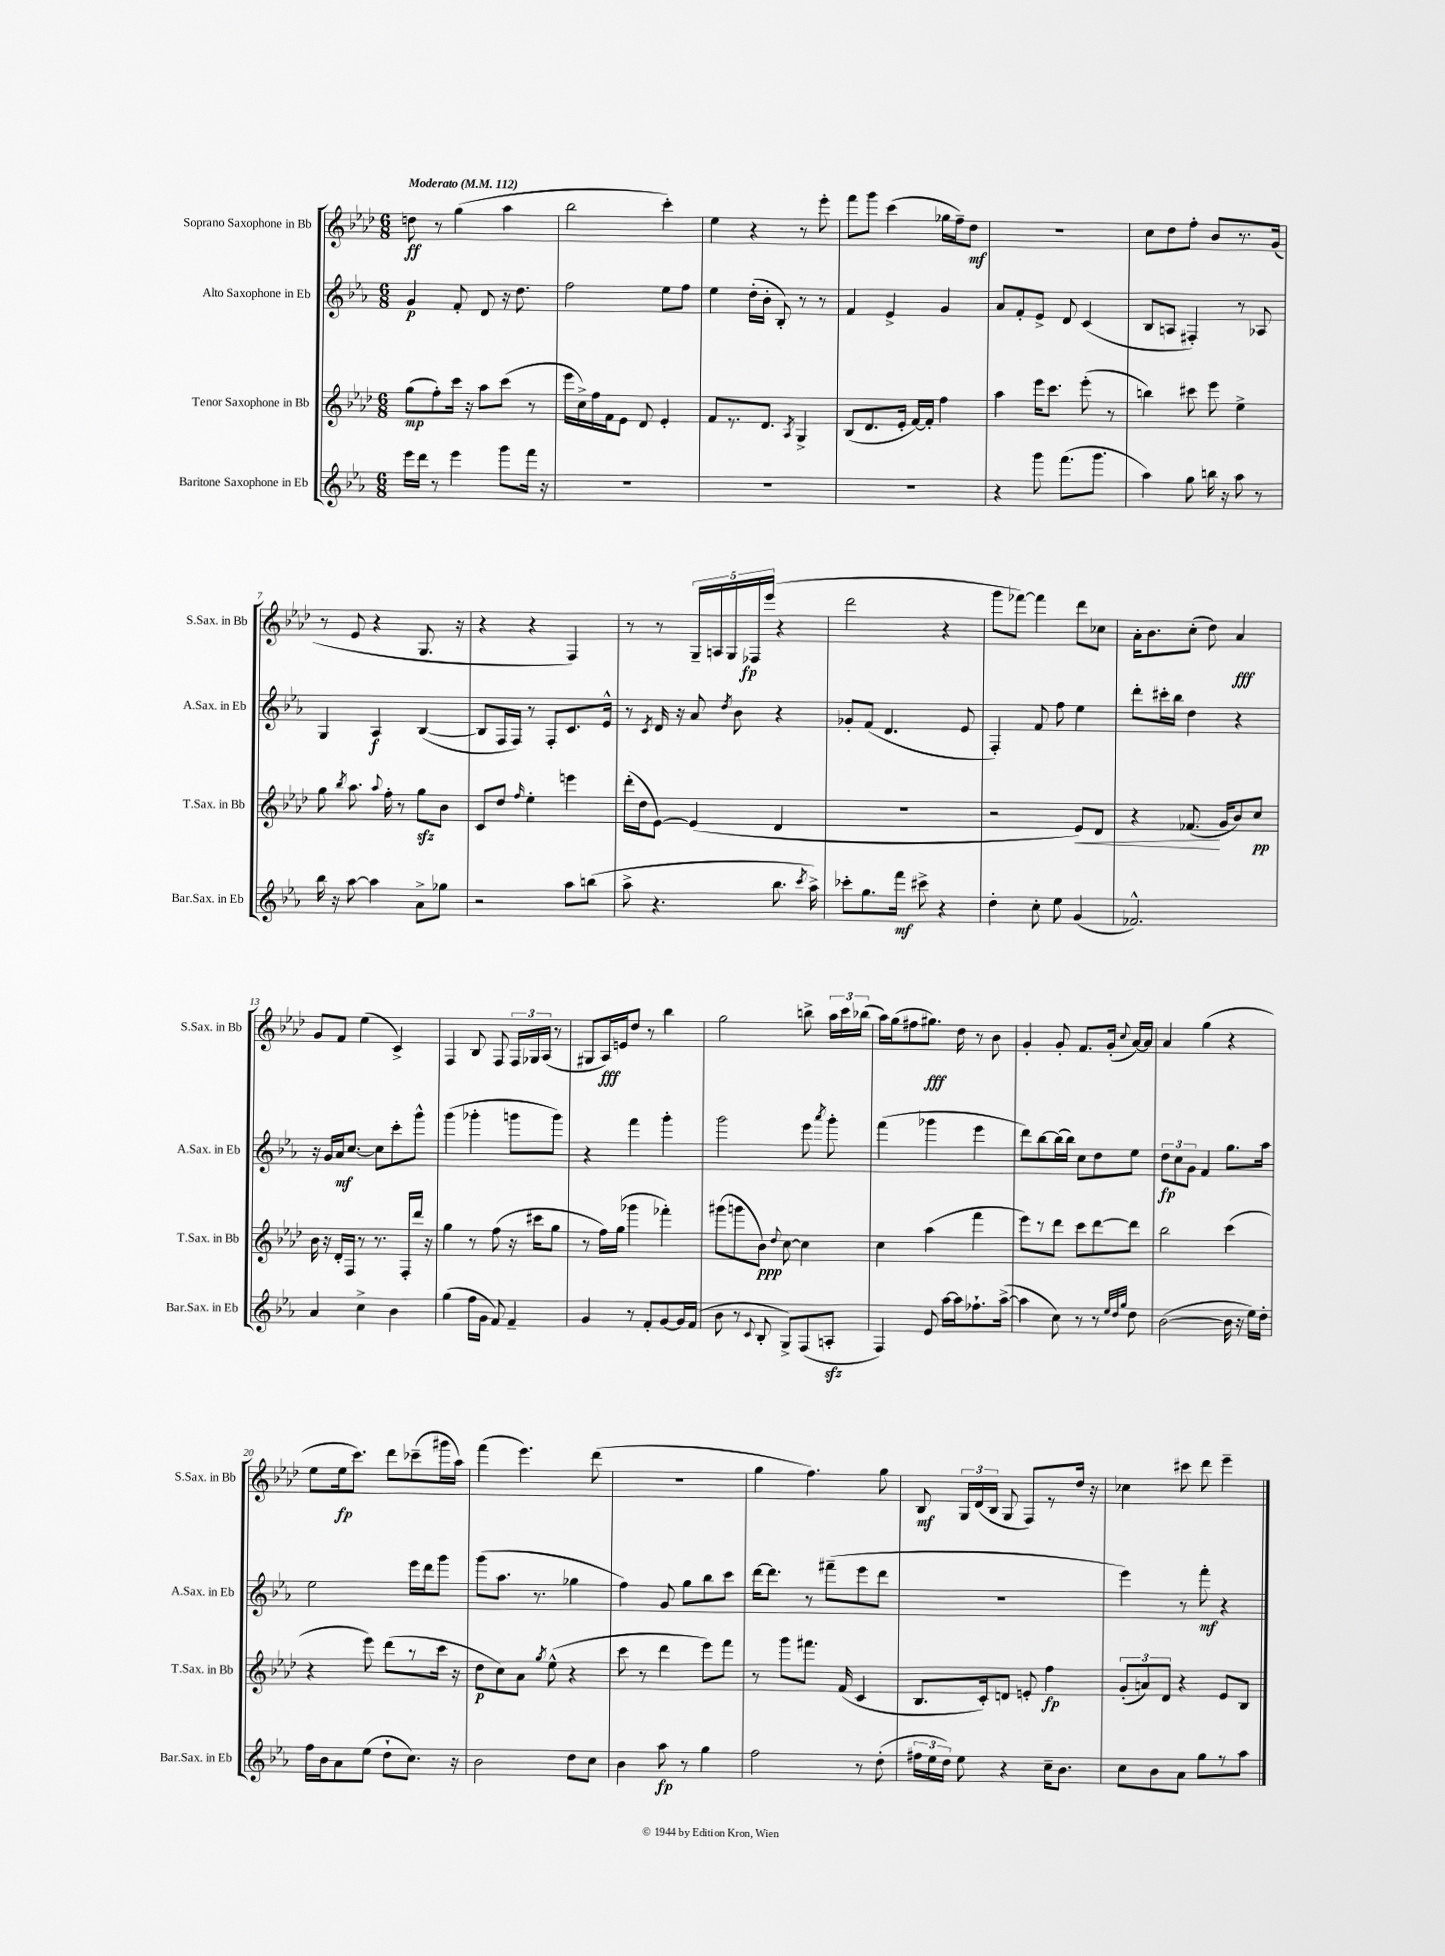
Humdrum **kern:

**kern	**dynam	**kern	**dynam	**kern	**dynam	**kern	**dynam
*part4	*part4	*part3	*part3	*part2	*part2	*part1	*part1
*staff4	*staff4	*staff3	*staff3	*staff2	*staff2	*staff1	*staff1
*I"Baritone Saxophone in Eb	*	*I"Tenor Saxophone in Bb	*	*I"Alto Saxophone in Eb	*	*I"Soprano Saxophone in Bb	*
*I'Bar.Sax. in Eb	*	*I'T.Sax. in Bb	*	*I'A.Sax. in Eb	*	*I'S.Sax. in Bb	*
*clefG2	*	*clefG2	*	*clefG2	*	*clefG2	*
*k[b-e-a-]	*	*k[b-e-a-d-]	*	*k[b-e-a-]	*	*k[b-e-a-d-]	*
*M6/8	*	*M6/8	*	*M6/8	*	*M6/8	*
*MM112	*	*MM112	*	*MM112	*	*MM112	*
=1	=1	=1	=1	=1	=1	=1	=1
!	!	!	!	!	!	!LO:TX:a:B:t=Moderato	!
16eee-\LL	.	(8gg\L	mp	4g/	p	8ddn\	ff
16ddd\JJ	.	.	.	.	.	.	.
8r	.	8ff'\)	.	.	.	8r	.
4eee-\	.	16ccc\Jk	.	8f'/	.	(4gg\	.
.	.	16r	.	.	.	.	.
.	.	8aa-\L	.	8d/	.	.	.
8ggg\L	.	(8ccc\J	.	16r	.	4aa-\	.
.	.	.	.	8.dd\	.	.	.
16fff\Jk	.	8r	.	.	.	.	.
16r	.	.	.	.	.	.	.
=2	=2	=2	=2	=2	=2	=2	=2
2.r	.	16eee-\LL	.	2ff\	.	2bb-\	.
.	.	16cc^\)	.	.	.	.	.
.	.	16ff\	.	.	.	.	.
.	.	16f\J	.	.	.	.	.
.	.	8e-\J	.	.	.	.	.
.	.	8d-/	.	.	.	.	.
.	.	4e-'/	.	8ee-\L	.	4ccc'\)	.
.	.	.	.	8ff\J	.	.	.
=3	=3	=3	=3	=3	=3	=3	=3
2.r	.	8f/L	.	4ee-\	.	4ee-\	.
.	.	8.r	.	.	.	.	.
.	.	.	.	(16dd'\LL	.	4r	.
.	.	8.d-/J	.	16b-'\JJ	.	.	.
.	.	.	.	8B-'/)	.	.	.
.	.	8qA-/	.	.	.	.	.
.	.	4G^/	.	8r	.	8r	.
.	.	.	.	8r	.	8eee-'\	.
=4	=4	=4	=4	=4	=4	=4	=4
2.r	.	(8B-/L	.	4f/	.	8fff\L	.
.	.	8.d-/	.	.	.	8ggg\J	.
.	.	.	.	4e-^/	.	(4ccc\	.
.	.	16e-'/Jk	.	.	.	.	.
.	.	[16f/LL)	.	.	.	.	.
.	.	16f'/JJ]	.	.	.	.	.
.	.	4ff\	.	4g/	.	16gg-X\LL	.
.	.	.	.	.	.	16ff~\J)	.
.	.	.	.	.	.	8dd-\J	mf
=5	=5	=5	=5	=5	=5	=5	=5
4r	.	4aa-\	.	8a-/L	.	2.r	.
.	.	.	.	8f'/	.	.	.
8ggg\	.	16eee-\KL	.	8e-^/J	.	.	.
.	.	8.ccc\J	.	.	.	.	.
(8.fff\L	.	.	.	8d/	.	.	.
.	.	(8eee-'\	.	(4c/	.	.	.
8.ggg\J	.	.	.	.	.	.	.
.	.	8r	.	.	.	.	.
=6	=6	=6	=6	=6	=6	=6	=6
4aa-\)	.	4bbn\)	.	8B-/L	.	8cc\L	.
.	.	.	.	8An/J	.	8dd-\	.
8gg\	.	8ccc#X\	.	4F#X'/)	.	8ff'\J	.
16bbn\	.	8eee-\	.	.	.	8b-/L	.
16r	.	.	.	.	.	.	.
8aa-\	.	4ee-^\	.	8r	.	8.r	.
8r	.	.	.	8A-X/	.	.	.
.	.	.	.	.	.	(16g/Jk	.
!!LO:LB:g=z
=7	=7	=7	=7	=7	=7	=7	=7
16bb-\	.	8gg\	.	4G/	.	8r	.
16r	.	.	.	.	.	.	.
.	.	8qbb-/	.	.	.	.	.
[8aa-\	.	8.aa-\	.	.	.	8e-/	.
4aa-\]	.	.	.	4A-/	f	4r	.
.	.	8qqaa-/	.	.	.	.	.
.	.	16ff'\	.	.	.	.	.
.	.	8r	.	.	.	.	.
8a-^\L	.	8ggzz\L	.	([4B-/	.	8.G/	.
8gg-X\J	.	8b-\J	.	.	.	.	.
.	.	.	.	.	.	16r	.
=8	=8	=8	=8	=8	=8	=8	=8
2r	.	8c/L	.	8B-/L]	.	4r	.
.	.	8dd-/J	.	16F/L	.	.	.
.	.	.	.	16F/JJ)	.	.	.
.	.	16qqff/	.	.	.	.	.
.	.	4ee-'\	.	8r	.	4r	.
.	.	.	.	8F'/L	.	.	.
8aa-\L	.	4eeen\	.	8.c/	.	4F/)	.
(8bbn\J	.	.	.	.	.	.	.
.	.	.	.	16e-^^/Jk	.	.	.
=9	=9	=9	=9	=9	=9	=9	=9
8aa-^\	.	(16ddd-'\LL	.	8r	.	8r	.
.	.	16dd-\J	.	.	.	.	.
.	.	.	.	8qc/	.	.	.
4.r	.	[8e-\J)	.	16d/	.	8r	.
.	.	.	.	16r	.	.	.
.	.	(4e-/]	.	8a-/	.	20G~/LL	.
.	.	.	.	.	.	20An/	.
.	.	.	.	.	.	20G/	.
.	.	.	.	8qdd/	.	.	.
.	.	.	.	8b-\	.	.	.
.	.	.	.	.	.	20F-X/	fp
.	.	.	.	.	.	(20eee-/JJ	.
8.bb-\	.	4d-/	.	4r	.	4r	.
8qccc/	.	.	.	.	.	.	.
16aa-^\)	.	.	.	.	.	.	.
=10	=10	=10	=10	=10	=10	=10	=10
8ccc-X'\L	.	2.r	.	8g-X'/L	.	2ddd-\	.
8.gg\	.	.	.	(8f/J	.	.	.
.	.	.	.	4.d/	.	.	.
16fff\Jk	mf	.	.	.	.	.	.
8ccc#X^\	.	.	.	.	.	.	.
4r	.	.	.	.	.	4r	.
.	.	.	.	8e-/	.	.	.
=11	=11	=11	=11	=11	=11	=11	=11
4dd'\	.	2r	.	4F'/)	.	8ggg\L	.
.	.	.	.	.	.	[8fff-X\J)	.
8cc'\	.	.	.	8f/	.	4fff-\]	.
8ee-\	.	.	.	8ff\	.	.	.
!	!	!	!LO:HP:b	!	!	!	!
(4g/	.	8e-/L)	<	4ee-\	.	8ddd-\L	.
.	.	8d-/J	.	.	.	8cc-X\J	.
=12	=12	=12	=12	=12	=12	=12	=12
2.f-X^^/)	.	4r	.	8ddd'\L	.	16a-'\KL	.
.	.	.	.	.	.	8.b-\	.
.	.	.	.	16ccc#X'\L	.	.	.
.	.	.	.	16bb-\JJ	.	.	.
.	.	(8.f-X/	.	4dd\	.	(8cc'\J	.
.	.	.	.	.	.	8dd-\)	.
.	.	16g/KL	[	.	.	.	.
.	.	8b-/)	.	4r	.	4a-/	fff
.	.	8cc/J	pp	.	.	.	.
!!LO:LB:g=z
=13	=13	=13	=13	=13	=13	=13	=13
4a-/	.	16b-\	.	16r	.	8g/L	.
.	.	16r	.	16g/LL	.	.	.
.	.	16d-'/LL	.	16a-/J	mf	8f/J	.
.	.	16F/JJ	.	[8.cc/J	.	.	.
4cc^\	.	8r	.	.	.	(4ee-\	.
.	.	8.r	.	8cc\L]	.	.	.
4b-\	.	.	.	8ccc'\	.	4c^/)	.
.	.	16F'/LL	.	.	.	.	.
.	.	16ddd-/JJ	.	8ggg^^\J	.	.	.
.	.	16r	.	.	.	.	.
=14	=14	=14	=14	=14	=14	=14	=14
(4gg\	.	4gg\	.	(4ggg\	.	4F/	.
16ff\LL	.	8r	.	4ggg-X'\	.	8B-/	.
16g\JJ	.	.	.	.	.	.	.
8f/)	.	(8ff\	.	.	.	8F/	.
4f~/	.	16r	.	8gggn\L	.	24F/LL	.
.	.	.	.	.	.	24G-X/	.
.	.	16ccc#X\KL	.	.	.	.	.
.	.	.	.	.	.	(24A-/JJ	.
.	.	8gg\J	.	8ggg\J)	.	8r	.
=15	=15	=15	=15	=15	=15	=15	=15
4g/	.	8r	.	4r	.	8G#X/L	.
.	.	16ff\LL)	.	.	.	16A-/L)	fff
.	.	(16gg\JJ	.	.	.	16en/J	.
8r	.	4ggg-X\	.	4fff\	.	8dd-/J	.
8f'/L	.	.	.	.	.	8r	.
[8g/	.	4fff-X'\)	.	4ggg'\	.	4bb-\	.
16g/L]	.	.	.	.	.	.	.
(16f/JJ	.	.	.	.	.	.	.
=16	=16	=16	=16	=16	=16	=16	=16
8b-\	.	(8ggg#X\L	.	2ggg\	.	2gg\	.
8r	.	8gggn\	.	.	.	.	.
8qqc/	.	.	.	.	.	.	.
8B-'/	.	8b-\J)	ppp	.	.	.	.
.	.	8qqdd-/	.	.	.	.	.
8G^/L)	.	[8cc\	.	.	.	.	.
(8F/	.	4cc\]	.	8eee-\	.	8bbn^\	.
.	.	.	.	8qaaa-/	.	.	.
8Anzz'/J	.	.	.	8ggg'\	.	24aa-\LL	.
.	.	.	.	.	.	24ccc\	.
.	.	.	.	.	.	(24bb-X\JJ	.
=17	=17	=17	=17	=17	=17	=17	=17
4F/)	.	4cc\	.	(4fff\	.	16aa-\LL)	.
.	.	.	.	.	.	(16gg\J	.
.	.	.	.	.	.	8ff#X\	.
8e-/	.	(4aa-\	.	4ggg-X\	.	8.gg#X\J)	fff
[16aa-\LL	.	.	.	.	.	.	.
16aa-\J]	.	.	.	.	.	16dd-\	.
8.ff-X`\	.	4fff\	.	4eee-\	.	8r	.
.	.	.	.	.	.	8b-\	.
([16aa-^\Jk	.	.	.	.	.	.	.
=18	=18	=18	=18	=18	=18	=18	=18
4aa-\]	.	8eee-\L)	.	8ddd\L)	.	4g'/	.
.	.	8r	.	[8bb-\	.	.	.
8cc\)	.	8ddd-\J	.	(16bb-\L]	.	8g'/	.
.	.	.	.	16bb-\JJ)	.	.	.
8r	.	8ccc\L	.	8cc\L	.	8.f/L	.
8r	.	[8ddd-\	.	8dd\	.	.	.
.	.	.	.	.	.	(16g'/Jk	.
32qqee-/LLL	.	.	.	.	.	.	.
32qqdd/	.	.	.	.	.	.	.
32qqgg/JJJ	.	.	.	.	.	8qqcc/	.
8dd\	.	8ddd-\J]	.	8ee-\J	.	[16a-/LL)	.
.	.	.	.	.	.	16a-/JJ]	.
=19	=19	=19	=19	=19	=19	=19	=19
([2b-\	.	2bb-\	.	12dd\L	fp	4a-/	.
.	.	.	.	12cc\	.	.	.
.	.	.	.	12g\J	.	.	.
.	.	.	.	4f/	.	(4gg\	.
16b-\]	.	(4ccc\	.	8.gg\L	.	4r	.
16r	.	.	.	.	.	.	.
16ee-\LL)	.	.	.	.	.	.	.
16dd'\JJ	.	.	.	16aa-\Jk	.	.	.
!!LO:LB:g=z
=20	=20	=20	=20	=20	=20	=20	=20
16ff\LL	.	4r	.	2ee-\	.	8ee-\L	.
16b-\J	.	.	.	.	.	.	.
8a-\	.	.	.	.	.	16ee-\k	fp
.	.	.	.	.	.	8.ccc\J)	.
(8ee-\J	.	8eee-\)	.	.	.	.	.
8dd`\L	.	(8ddd-\L	.	.	.	8ddd-\L	.
8.cc\J)	.	8r	.	16eee-\LL	.	(8ccc-X~\	.
.	.	.	.	16ddd\J	.	.	.
.	.	16ccc\Jk	.	8ggg\J	.	16ggg#X\L	.
16r	.	16r	.	.	.	16aa-\JJ)	.
=21	=21	=21	=21	=21	=21	=21	=21
2b-\	.	8dd-\L	p	(8ggg\L	.	(4fff\	.
.	.	8cc\)	.	8.aa-\J	.	.	.
.	.	8a-\J	.	.	.	4.eee-\)	.
.	.	.	.	8.r	.	.	.
.	.	8qgg/	.	.	.	.	.
.	.	(8ee-^^\	.	.	.	.	.
8dd\L	.	4r	.	4gg-X\	.	.	.
8cc\J	.	.	.	.	.	(8ddd-\	.
=22	=22	=22	=22	=22	=22	=22	=22
4b-\	.	8ccc\	.	4ff\)	.	2.r	.
.	.	8r	.	.	.	.	.
8aa-\	fp	4ddd-\	.	8g/	.	.	.
8r	.	.	.	8gg\L	.	.	.
4gg\	.	8eee-\L)	.	8bb-\	.	.	.
.	.	8fff\J	.	8ccc\J	.	.	.
=23	=23	=23	=23	=23	=23	=23	=23
2ff\	.	8r	.	[16ddd\KL	.	4gg\	.
.	.	.	.	8.ddd\J]	.	.	.
.	.	8ggg\L	.	.	.	.	.
.	.	8.fff#X\J	.	8r	.	4.ff\)	.
.	.	.	.	(8fff#X~\L	.	.	.
.	.	(16f/	.	.	.	.	.
8r	.	4c/	.	8eee-\	.	.	.
(8dd'\	.	.	.	8ddd\J	.	8gg\	.
=24	=24	=24	=24	=24	=24	=24	=24
24ff#X\LL	.	8.B-/L	.	2.r	.	8B-/	mf
24ee-\	.	.	.	.	.	.	.
24dd\JJ)	.	.	.	.	.	.	.
8ee-\	.	.	.	.	.	24G/LL	.
.	.	.	.	.	.	(24d-/	.
.	.	16c'/k)	.	.	.	.	.
.	.	.	.	.	.	24B-/JJ	.
4r	.	8dn/J	.	.	.	8G/	.
.	.	8en'/	.	.	.	8F/L)	.
16cc~\KL	.	4ff\	fp	.	.	8r	.
8.b-\J	.	.	.	.	.	.	.
.	.	.	.	.	.	16dd-/Jk	.
.	.	.	.	.	.	16r	.
=25	=25	=25	=25	=25	=25	=25	=25
8cc\L	.	(12g'/L	.	4eee-\)	.	4cc-X\	.
.	.	12an/)	.	.	.	.	.
8b-\	.	.	.	.	.	.	.
.	.	12d-/J	.	.	.	.	.
8a-\J	.	4r	.	8r	.	8ccc#X\	.
8gg\L	.	.	.	8fff'\	mf	8ddd-\	.
8r	.	8e-/L	.	4r	.	4eee-~\	.
8aa-\J	.	8B-/J	.	.	.	.	.
==	==	==	==	==	==	==	==
*-	*-	*-	*-	*-	*-	*-	*-
